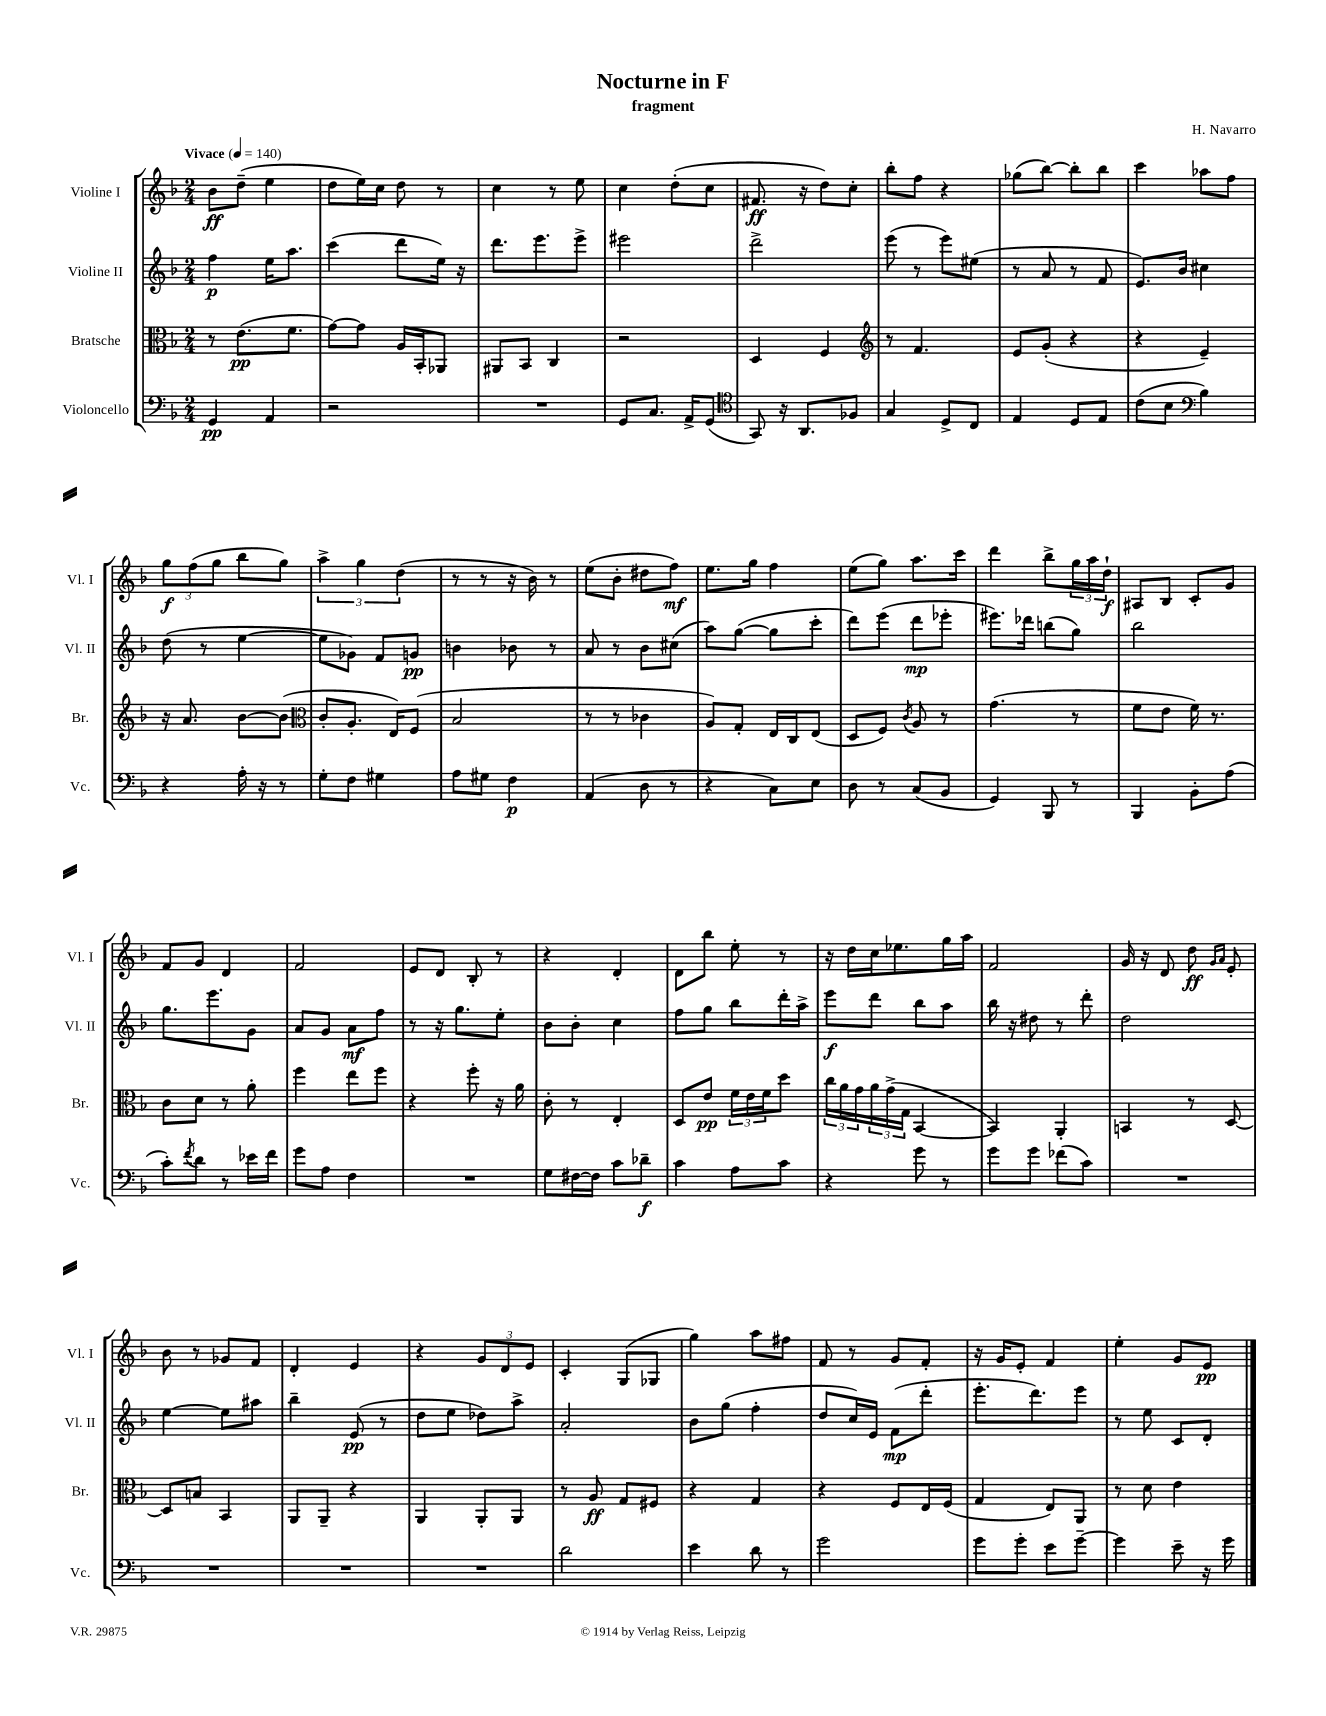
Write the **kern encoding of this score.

**kern	**dynam	**kern	**dynam	**kern	**dynam	**kern	**dynam
*part4	*part4	*part3	*part3	*part2	*part2	*part1	*part1
*staff4	*staff4	*staff3	*staff3	*staff2	*staff2	*staff1	*staff1
*I"Violoncello	*	*I"Bratsche	*	*I"Violine II	*	*I"Violine I	*
*I'Vc.	*	*I'Br.	*	*I'Vl. II	*	*I'Vl. I	*
*clefF4	*	*clefC3	*	*clefG2	*	*clefG2	*
*k[b-]	*	*k[b-]	*	*k[b-]	*	*k[b-]	*
*M2/4	*	*M2/4	*	*M2/4	*	*M2/4	*
*MM140	*	*MM140	*	*MM140	*	*MM140	*
=1	=1	=1	=1	=1	=1	=1	=1
!	!	!	!	!	!	!LO:TX:a:B:t=Vivace	!
4GG/	pp	8r	.	4ff\	p	8b-\L	ff
.	.	(8.e\L	pp	.	.	(8dd~\J	.
4AA/	.	.	.	16ee\KL	.	4ee\	.
.	.	8.f\J	.	8.aa\J	.	.	.
=2	=2	=2	=2	=2	=2	=2	=2
2r	.	[8g\L)	.	(4ccc\	.	8dd\L	.
.	.	8g\J]	.	.	.	16ee\L)	.
.	.	.	.	.	.	16cc\JJ	.
.	.	16A/LL	.	8ddd\L	.	8dd\	.
.	.	16BB-'/J	.	.	.	.	.
.	.	8AA-X/J	.	16ee\Jk)	.	8r	.
.	.	.	.	16r	.	.	.
=3	=3	=3	=3	=3	=3	=3	=3
2r	.	8AA#X/L	.	8.ddd\L	.	4cc\	.
.	.	8BB-/J	.	.	.	.	.
.	.	.	.	8.eee\	.	.	.
.	.	4C/	.	.	.	8r	.
.	.	.	.	8eee^\J	.	8ee\	.
=4	=4	=4	=4	=4	=4	=4	=4
8GG/L	.	2r	.	2eee#X\	.	4cc\	.
8.C/J	.	.	.	.	.	.	.
.	.	.	.	.	.	(8dd'\L	.
16AA^/KL	.	.	.	.	.	.	.
(8GG/J	.	.	.	.	.	8cc\J	.
=5	=5	=5	=5	=5	=5	=5	=5
*clefC4	*	*	*	*	*	*	*
8GG/)	.	4D/	.	2ddd^\	.	8.f#X/	ff
16r	.	.	.	.	.	.	.
8.AA/L	.	.	.	.	.	16r	.
.	.	4F/	.	.	.	8dd\L)	.
8F-X/J	.	.	.	.	.	8cc'\J	.
=6	=6	=6	=6	=6	=6	=6	=6
*	*	*clefG2	*	*	*	*	*
4G/	.	8r	.	(8eee\	.	8bb-'\L	.
.	.	4.f/	.	8r	.	8ff\J	.
8D^/L	.	.	.	8eee\L)	.	4r	.
8C/J	.	.	.	(8ee#X\J	.	.	.
=7	=7	=7	=7	=7	=7	=7	=7
4E/	.	8e/L	.	8r	.	(8gg-X\L	.
.	.	(8g'/J	.	8a/	.	[8bb-\J)	.
8D/L	.	4r	.	8r	.	8bb-'\L]	.
8E/J	.	.	.	8f/	.	8bb-\J	.
=8	=8	=8	=8	=8	=8	=8	=8
(8c\L	.	4r	.	8.e/L)	.	4ccc\	.
8B-\J	.	.	.	.	.	.	.
.	.	.	.	16b-/Jk	.	.	.
*clefF4	*	*	*	*	*	*	*
4B-\)	.	4e~/)	.	4cc#X\	.	8aa-X\L	.
.	.	.	.	.	.	8ff\J	.
!!LO:LB:g=z
=9	=9	=9	=9	=9	=9	=9	=9
4r	.	16r	.	(8dd\	.	12gg\L	f
.	.	8.a/	.	.	.	.	.
.	.	.	.	.	.	(12ff\	.
.	.	.	.	8r	.	.	.
.	.	.	.	.	.	12gg\J	.
16A'\	.	[8b-\L	.	[4ee\	.	8bb-\L	.
16r	.	.	.	.	.	.	.
8r	.	(8b-\J]	.	.	.	8gg\J)	.
=10	=10	=10	=10	=10	=10	=10	=10
*	*	*clefC3	*	*	*	*	*
8G'\L	.	8c'/L	.	8ee\L]	.	6aa^\	.
8F\J	.	8.A'/J	.	8g-X\J)	.	.	.
.	.	.	.	.	.	6gg\	.
4G#X\	.	.	.	8f/L	.	.	.
.	.	16E/KL)	.	.	.	.	.
.	.	.	.	.	.	(6dd\	.
.	.	(8F/J	.	8gn/J	pp	.	.
=11	=11	=11	=11	=11	=11	=11	=11
8A\L	.	2B-/	.	4bn\	.	8r	.
8G#X\J	.	.	.	.	.	8r	.
4F\	p	.	.	8b-X\	.	16r	.
.	.	.	.	.	.	16b-\)	.
.	.	.	.	8r	.	8r	.
=12	=12	=12	=12	=12	=12	=12	=12
(4AA/	.	8r	.	8a/	.	(8ee\L	.
.	.	8r	.	8r	.	8b-'\J	.
8D\	.	4c-X\	.	8b-\L	.	8dd#X\L	.
8r	.	.	.	(8cc#X\J	.	8ff\J)	mf
=13	=13	=13	=13	=13	=13	=13	=13
4r	.	8A/L)	.	8aa\L)	.	8.ee\L	.
.	.	8G'/J	.	([8gg\J	.	.	.
.	.	.	.	.	.	16gg\Jk	.
8C\L)	.	16E/LL	.	8gg\L]	.	4ff\	.
.	.	16C/J	.	.	.	.	.
8E\J	.	(8E/J	.	8ccc'\J	.	.	.
=14	=14	=14	=14	=14	=14	=14	=14
8D\	.	8D/L	.	8ddd\L)	.	(8ee\L	.
8r	.	8F/J)	.	(8eee\J	.	8gg\J)	.
.	.	8qc/	.	.	.	.	.
(8C/L	.	8A/	.	8ddd\L	mp	8.aa\L	.
8BB-/J	.	8r	.	8eee-X'\J	.	.	.
.	.	.	.	.	.	16ccc\Jk	.
=15	=15	=15	=15	=15	=15	=15	=15
4GG/)	.	(4.g\	.	8.eee#X\L)	.	4ddd\	.
.	.	.	.	16ddd-X\Jk	.	.	.
8BBB-/	.	.	.	(8bbn\L	.	8bb-^\L	.
8r	.	8r	.	8gg\J)	.	24gg\L	.
.	.	.	.	.	.	24aa\	.
.	.	.	.	.	.	24dd`\JJ	f
=16	=16	=16	=16	=16	=16	=16	=16
4BBB-/	.	8f\L	.	2bb-\	.	8A#X/L	.
.	.	8e\J	.	.	.	8B-/J	.
8BB-'\L	.	16f\)	.	.	.	8c'/L	.
.	.	8.r	.	.	.	.	.
(8A\J	.	.	.	.	.	8g/J	.
!!LO:LB:g=z
=17	=17	=17	=17	=17	=17	=17	=17
8c'\L)	.	8c\L	.	8.gg\L	.	8f/L	.
8qf/	.	.	.	.	.	.	.
8d\J	.	8d\J	.	.	.	8g/J	.
.	.	.	.	8.eee\	.	.	.
8r	.	8r	.	.	.	4d/	.
16e-X\LL	.	8a'\	.	8g\J	.	.	.
16f\JJ	.	.	.	.	.	.	.
=18	=18	=18	=18	=18	=18	=18	=18
8g\L	.	4ff\	.	8a/L	.	2f/	.
8A\J	.	.	.	8g/J	.	.	.
4F\	.	8ee\L	.	8a\L	mf	.	.
.	.	8ff\J	.	8ff\J	.	.	.
=19	=19	=19	=19	=19	=19	=19	=19
2r	.	4r	.	8r	.	8e/L	.
.	.	.	.	16r	.	8d/J	.
.	.	.	.	8.gg\L	.	.	.
.	.	8ff'\	.	.	.	8B-'/	.
.	.	16r	.	8ee'\J	.	8r	.
.	.	16a\	.	.	.	.	.
=20	=20	=20	=20	=20	=20	=20	=20
8G\L	.	8c'\	.	8b-\L	.	4r	.
[16F#X\L	.	8r	.	8b-'\J	.	.	.
16F#\JJ]	.	.	.	.	.	.	.
8c\L	.	4E'/	.	4cc\	.	4d'/	.
8d-X~\J	f	.	.	.	.	.	.
=21	=21	=21	=21	=21	=21	=21	=21
4c\	.	8D/L	.	8ff\L	.	8d\L	.
.	.	8e/J	pp	8gg\J	.	8bb-\J	.
8A\L	.	24f\LL	.	8bb-\L	.	8ee'\	.
.	.	24e\	.	.	.	.	.
.	.	24f\J	.	.	.	.	.
8c\J	.	8dd\J	.	16ddd'\L	.	8r	.
.	.	.	.	16aa^\JJ	.	.	.
=22	=22	=22	=22	=22	=22	=22	=22
4r	.	24cc\LL	.	8eee\L	f	16r	.
.	.	24a\	.	.	.	.	.
.	.	.	.	.	.	16dd\LL	.
.	.	24g\	.	.	.	.	.
.	.	24a\	.	8ddd\J	.	16cc\J	.
.	.	(24g^\	.	.	.	.	.
.	.	.	.	.	.	8.ee-X\	.
.	.	24G\JJ	.	.	.	.	.
8g\	.	[4BB-/	.	8bb-\L	.	.	.
8r	.	.	.	8aa\J	.	16gg\L	.
.	.	.	.	.	.	16aa\JJ	.
=23	=23	=23	=23	=23	=23	=23	=23
8g\L	.	4BB-/])	.	16bb-\	.	2f/	.
.	.	.	.	16r	.	.	.
8g\J	.	.	.	8dd#X\	.	.	.
(8f-X\L	.	4AA'/	.	8r	.	.	.
8c\J)	.	.	.	8ddd'\	.	.	.
=24	=24	=24	=24	=24	=24	=24	=24
2r	.	4BBn/	.	2dd\	.	16g/	.
.	.	.	.	.	.	16r	.
.	.	.	.	.	.	8d/	.
.	.	8r	.	.	.	8dd\	ff
.	.	.	.	.	.	16qqg/LL	.
.	.	.	.	.	.	16qqa/JJ	.
.	.	[8D/	.	.	.	8e'/	.
!!LO:LB:g=z
=25	=25	=25	=25	=25	=25	=25	=25
2r	.	8D/L]	.	[4ee\	.	8b-\	.
.	.	8Bn/J	.	.	.	8r	.
.	.	4BB-/	.	8ee\L]	.	8g-X/L	.
.	.	.	.	8aa#X\J	.	8f/J	.
=26	=26	=26	=26	=26	=26	=26	=26
2r	.	8AA/L	.	4bb-~\	.	4d'/	.
.	.	8AA~/J	.	.	.	.	.
.	.	4r	.	(8e/	pp	4e/	.
.	.	.	.	8r	.	.	.
=27	=27	=27	=27	=27	=27	=27	=27
2r	.	4AA/	.	8dd\L	.	4r	.
.	.	.	.	8ee\J	.	.	.
.	.	8AA'/L	.	8dd-X\L)	.	12g/L	.
.	.	.	.	.	.	12d/	.
.	.	8AA/J	.	8aa^\J	.	.	.
.	.	.	.	.	.	12e/J	.
=28	=28	=28	=28	=28	=28	=28	=28
2d\	.	8r	.	2a'/	.	4c'/	.
.	.	8A/	ff	.	.	.	.
.	.	8G/L	.	.	.	(8G/L	.
.	.	8F#X/J	.	.	.	8G-X/J	.
=29	=29	=29	=29	=29	=29	=29	=29
4e\	.	4r	.	8b-\L	.	4gg\)	.
.	.	.	.	(8gg\J	.	.	.
8d\	.	4G/	.	4ff'\	.	8aa\L	.
8r	.	.	.	.	.	8ff#X\J	.
=30	=30	=30	=30	=30	=30	=30	=30
2g\	.	4r	.	8dd/L	.	8f/	.
.	.	.	.	16cc/L)	.	8r	.
.	.	.	.	16e/JJ	.	.	.
.	.	8F/L	.	(8f\L	mp	8g/L	.
.	.	16E/L	.	8ddd'\J	.	8f'/J	.
.	.	(16F/JJ	.	.	.	.	.
=31	=31	=31	=31	=31	=31	=31	=31
8g\L	.	4G/	.	8.eee'\L	.	16r	.
.	.	.	.	.	.	16g/KL	.
8g'\J	.	.	.	.	.	8e'/J	.
.	.	.	.	8.ddd\)	.	.	.
8e\L	.	8E/L)	.	.	.	4f/	.
[8g~\J	.	8AA/J	.	8eee\J	.	.	.
=32	=32	=32	=32	=32	=32	=32	=32
4g\]	.	8r	.	8r	.	4ee'\	.
.	.	8d\	.	8ee\	.	.	.
8e~\	.	4e\	.	8c/L	.	8g/L	.
16r	.	.	.	8d'/J	.	8e/J	pp
16g\	.	.	.	.	.	.	.
==	==	==	==	==	==	==	==
*-	*-	*-	*-	*-	*-	*-	*-
